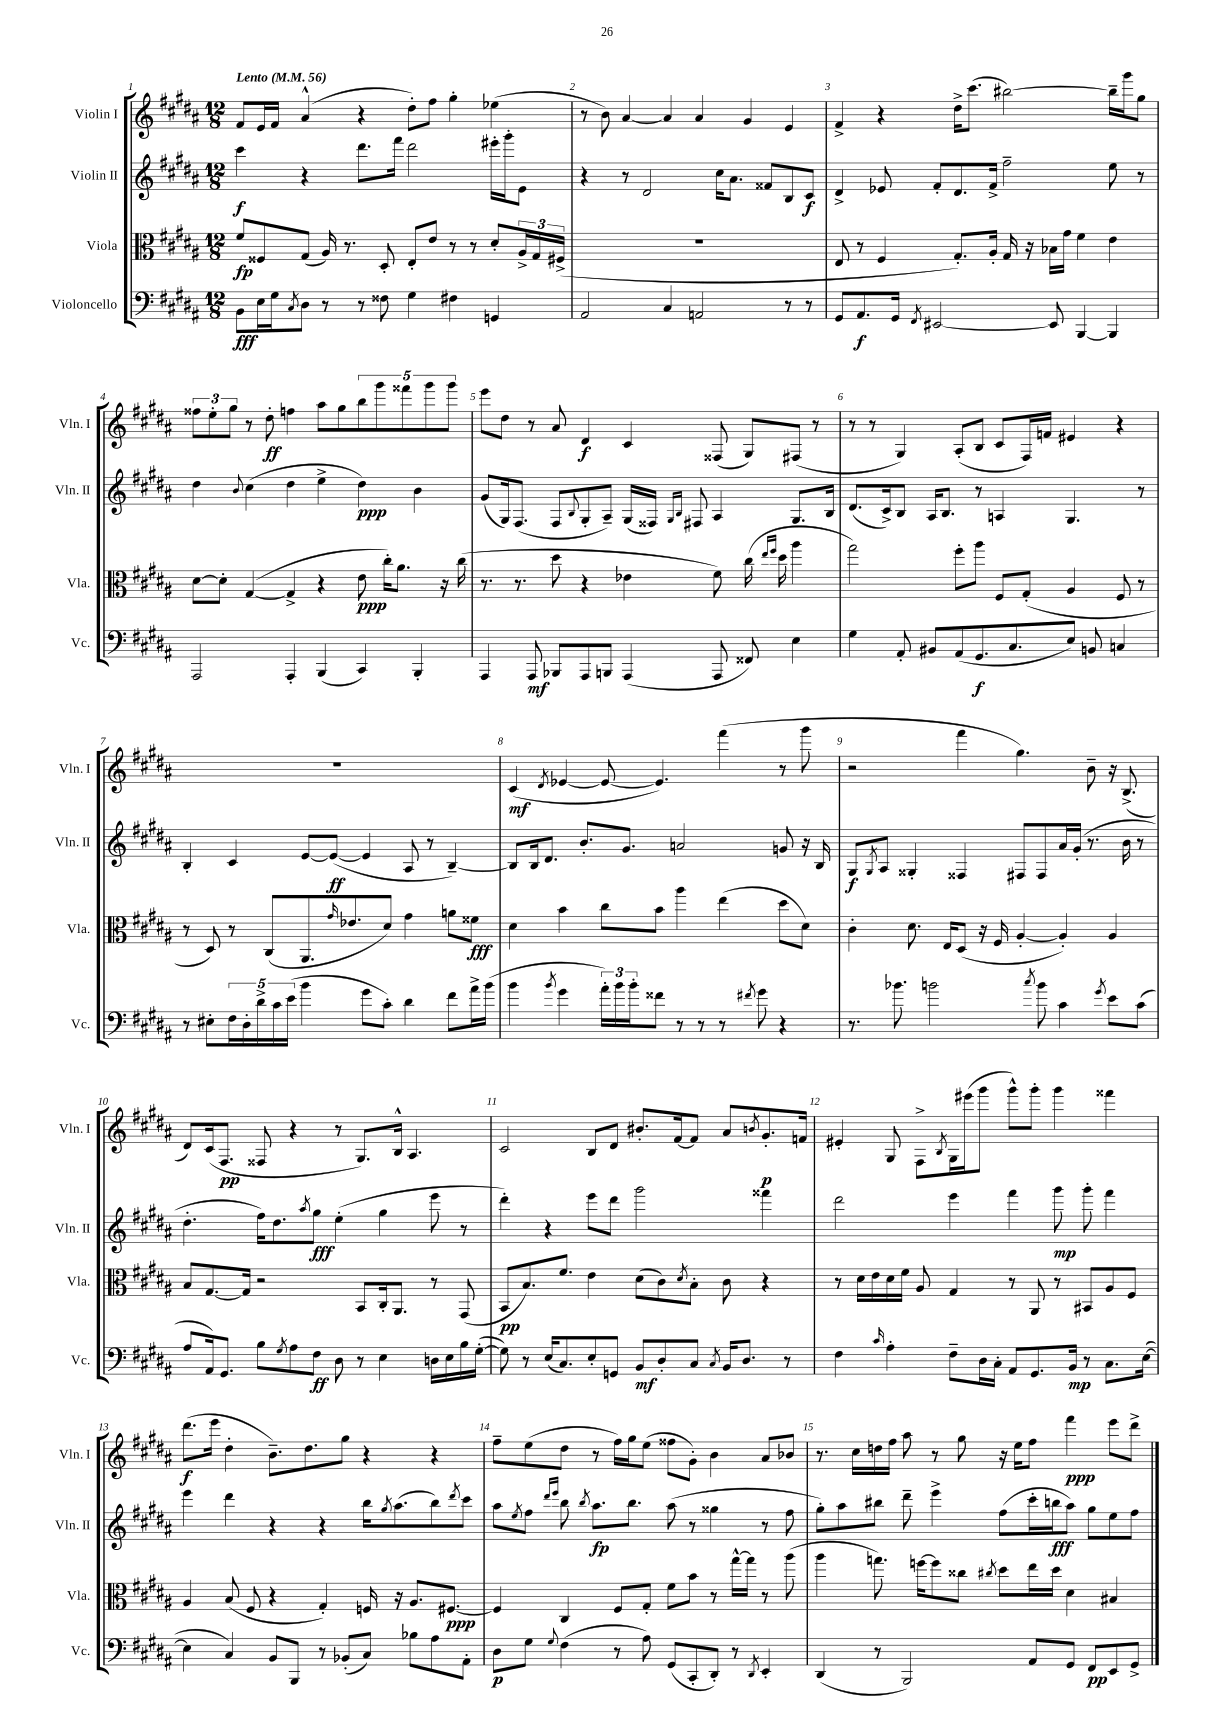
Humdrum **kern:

**kern	**kern	**kern	**kern
*staff4	*staff3	*staff2	*staff1
*clefF4	*clefC3	*clefG2	*clefG2
*k[f#c#g#d#a#]	*k[f#c#g#d#a#]	*k[f#c#g#d#a#]	*k[f#c#g#d#a#]
*M12/8	*M12/8	*M12/8	*M12/8
*MM56	*MM56	*MM56	*MM56
8BB	8f#	4ccc#	8f#
16E	8F##	.	16e
16G#	.	.	16f#
8qC#	.	.	.
8D#	(8G#	4r	(4a#^^
8r	16A#)	.	.
.	8.r	.	.
8r	.	8.ddd#	4r
8F##	8D#'	.	.
.	.	16fff#	.
4G#	8E'	2ddd#	8dd#')
.	8e	.	8ff#
4F#	8r	.	4gg#'
.	8r	.	.
4GG	8d#'	16eee#'	(4ee-
.	.	16ggg#'	.
.	24A#^	8e	.
.	24G#	.	.
.	(24F#^	.	.
=	=	=	=
2AA#	1.r	4r	8r
.	.	.	8b)
.	.	8r	[4a#
.	.	2d#	.
4C#	.	.	4a#]
2AA	.	.	4a#
.	.	16cc#	.
.	.	8.a#	.
.	.	.	4g#
.	.	8f##	.
8r	.	8B	4e
8r	.	8c#	.
=	=	=	=
8GG#	8E	4d#^	4f#^
8.AA#	8r	.	.
.	4F#	8e-	4r
16GG#	.	.	.
8qFF#	.	.	.
[2EE#	.	8f#'	.
.	8.G#')	8.d#	16dd#^
.	.	.	(8.ccc#
.	16A#'	16f#^	.
.	16G#	2ff#~	[2bb#)
.	16r	.	.
8EE#]	16B-	.	.
.	16g#	.	.
[4BBB	4f#	.	.
4BBB]	4e	8ee	16bb#~]
.	.	.	16ggg#
.	.	8r	8gg#
=	=	=	=
2AAA#	[8d#	4dd#	12ff##
.	.	.	12ee'
.	8d#']	.	.
.	.	.	12gg#
.	.	8qqb	.
.	([4G#	(4cc#	8r
.	.	.	8dd#'
4AAA#'	4G#^]	4dd#	4ff
(4BBB	4r	4ee^	8aa#
.	.	.	8gg#
4CC#)	8e	4dd#)	10bb
.	.	.	10ggg#
.	16cc#')	.	.
.	8.a#	.	.
.	.	.	10fff##
4BBB'	.	4b	.
.	.	.	10ggg#
.	16r	.	.
.	.	.	10ggg#
.	(16cc#	.	.
=	=	=	=
4AAA#	8.r	(8g#	8eee
.	.	16G#)	8dd#
.	8.r	(8.F#	.
8AAA#	.	.	8r
8BBB-	8dd#	8F#	8a#
.	.	8qqB	.
8AAA#	4r	8G#'	4d#
8BBB	.	8A#~)	.
(4AAA#	4e-	(16G#	4c#
.	.	16F##)	.
.	.	16qqG#	.
.	.	16qqB	.
.	.	8F#	.
8AAA#	8f#)	4A#	(8F##
8FF##)	(16cc#	.	8G#)
.	16qqee	.	.
.	16qqff#	.	.
.	16dd#	.	.
4E	4aa#	8.G#	(8F#
.	.	.	8r
.	.	16B	.
=	=	=	=
4G#	2gg#)	(8.d#	8r
.	.	.	8r
.	.	16c#^)	.
8AA#'	.	8B	4G#)
8BB#	.	16A#	.
.	.	8.B	.
(8AA#	8ff#'	.	(8A#'
8.GG#	8aa#	8r	8B
.	8F#	4A	8c#
8.C#	.	.	.
.	(8G#'	.	16F#)
.	.	.	16f
8E)	4A#	4.G#	4e#
8BB	.	.	.
4C	8F#	.	4r
.	8r	8r	.
=	=	=	=
8r	8r	4B'	1.r
8E#'	8D#)	.	.
20F#	8r	4c#	.
20D#'	.	.	.
20d#^	.	.	.
.	(8C#	.	.
20c#	.	.	.
(20e	.	.	.
4b	8.AA#	[8e	.
.	.	(8e_	.
.	16qqg#	.	.
.	8.e-	.	.
8g#	.	4e]	.
8c#')	8d#)	.	.
4d#	4g#	8A#	.
.	.	8r	.
8f#	8a	[4B~)	.
16a#^	8f##	.	.
(16b	.	.	.
=	=	=	=
4b	4d#	8B]	(4c#
.	.	16B	.
.	.	8.d#	.
8qb	.	.	8qd#
4g#	4b	.	[4e-
.	.	8.b'	.
24a#')	8cc#	.	8e-_
24b	.	.	.
.	.	8.g#	.
24b'	.	.	.
8f##	8b	.	4.e-])
8r	4aa#	2a	.
8r	.	.	.
8r	(4ee	.	(4fff#
8qf#	.	.	.
8g#	.	.	.
4r	8dd#	8g	8r
.	8d#)	16r	8ggg#
.	.	16B	.
=	=	=	=
8.r	4c#'	8G#	2r
.	.	8qG#	.
.	.	8A#	.
8.b-	.	.	.
.	8.d#	4G##'	.
2b	.	.	.
.	16E	.	.
.	(8D#	4F##	4fff#
.	16r	.	.
.	16F#	.	.
.	[4A#'	8F#	4.gg#)
8qcc#	.	.	.
8b	.	8F#	.
4c#	4A#'])	16a#	.
.	.	(16g#'	.
.	.	8.r	8b~
8qg#	.	.	.
8e	4A#	.	16r
.	.	16b	(8.B^
(8c#	.	8r	.
=	=	=	=
8A#	8B	4.dd#'	8d#)
16AA#)	[8.G#	.	(16c#
8.GG#	.	.	8.F#
.	16G#]	.	.
8B	2r	16ff#)	8F##
.	.	8.dd#	.
8qG#	.	.	.
8A#	.	.	4r
.	.	8qaa#	.
8F#	.	8gg#	.
8D#	.	(4ee'	8r
8r	8BB	.	8.G#)
4E	16C#'	4gg#	.
.	8.AA#	.	16B^^
.	.	.	4.A#
16D	8r	8eee	.
16E	.	.	.
16B	(8GG#	8r	.
([16G#'	.	.	.
=	=	=	=
8G#])	8BB	4ddd#')	2c#
8r	8.B)	.	.
(16E	.	4r	.
8.C#)	8.f#	.	.
8E'	4e	8eee	8B
8GG	.	8ddd#	8d#
8BB	(8d#	2ggg#	8.b#'
8D#'	8c#)	.	.
.	.	.	[16f#
.	8qd#	.	.
8C#	8B'	.	8f#]
8qC#	.	.	.
16BB	8c#	.	8a#
8.D#	.	.	.
.	.	.	8qb
.	4r	4fff##	8.g#'
8r	.	.	.
.	.	.	16f
=	=	=	=
4F#	8r	2ddd#	4e#'
.	16d#	.	.
.	16e	.	.
16qqc#	.	.	.
4A#'	16d#	.	8G#
.	16f#	.	.
.	8A#	.	8F#^
.	.	.	8qB
8F#~	4G#	4eee	16G#
.	.	.	(16eee#
16D#	.	.	8ggg#
16C#'	.	.	.
8AA#	8r	4fff#	8ggg#^^)
8.GG#	8AA#	.	8ggg#'
.	8r	8ggg#	4ggg#
16BB	.	.	.
8r	8BB#	8ggg#'	.
8.C#	8A#	4fff#	4fff##
.	8F#	.	.
([16E	.	.	.
=	=	=	=
4E]	4A#	4eee	(8.ddd#
.	.	.	16eee
4C#)	(8B	4ddd#	4dd#'
.	8F#	.	.
8BB	4r	4r	8.b~)
8BBB	.	.	.
.	.	.	8.dd#
8r	4G#')	4r	.
(8BB-'	.	.	8gg#
8C#)	16F	16bb	4r
.	.	8qgg#	.
.	16r	(8.aa#	.
8B-	8.A#	.	.
8A#	.	8bb)	4r
.	[8.F#	.	.
.	.	8qddd#	.
8AA#'	.	8ccc#	.
=	=	=	=
8D#	4F#]	8aa#	8ff#~
.	.	8qee	.
8G#	.	8ff#	(8ee
.	.	16qqddd#	.
8qqG#	.	16qqeee	.
(4F#	4C#	8bb	8dd#
.	.	8qbb	.
.	.	8.aa#	8r
8r	8F#	.	16ff#)
.	.	8.bb	16gg#
8A#)	8G#'	.	(8ee
(8GG#	8f#	(8aa#	8ff##
8CC#'	8b	8r	8g#')
8DD#')	8r	4gg##	4b
8r	[16gg#^^	.	.
.	16gg#]	.	.
8qDD#	.	.	.
4EE'	8r	8r	8a#
.	(8aa#	8ff#	8b-
=	=	=	=
(4DD#	4aa#	8gg#')	8.r
.	.	8aa#	.
.	.	.	16cc#
8r	8.gg)	8bb#	16dd
.	.	.	16ff#
2BBB)	.	8ddd#~	8aa#
.	[16ff	.	.
.	8ff]	4eee^	8r
.	8cc##	.	8gg#
.	8qcc#	.	.
.	8dd#	(8ff#	16r
.	.	.	16ee
8AA#	16ee	16ccc#'	8ff#
.	16dd#	16bb	.
8GG#	4d#	8aa#)	4fff#
8FF#	.	8gg#	.
8EE	4B#	8ee	8eee
8GG#^	.	8ff#	8ddd#^
==	==	==	==
*-	*-	*-	*-
